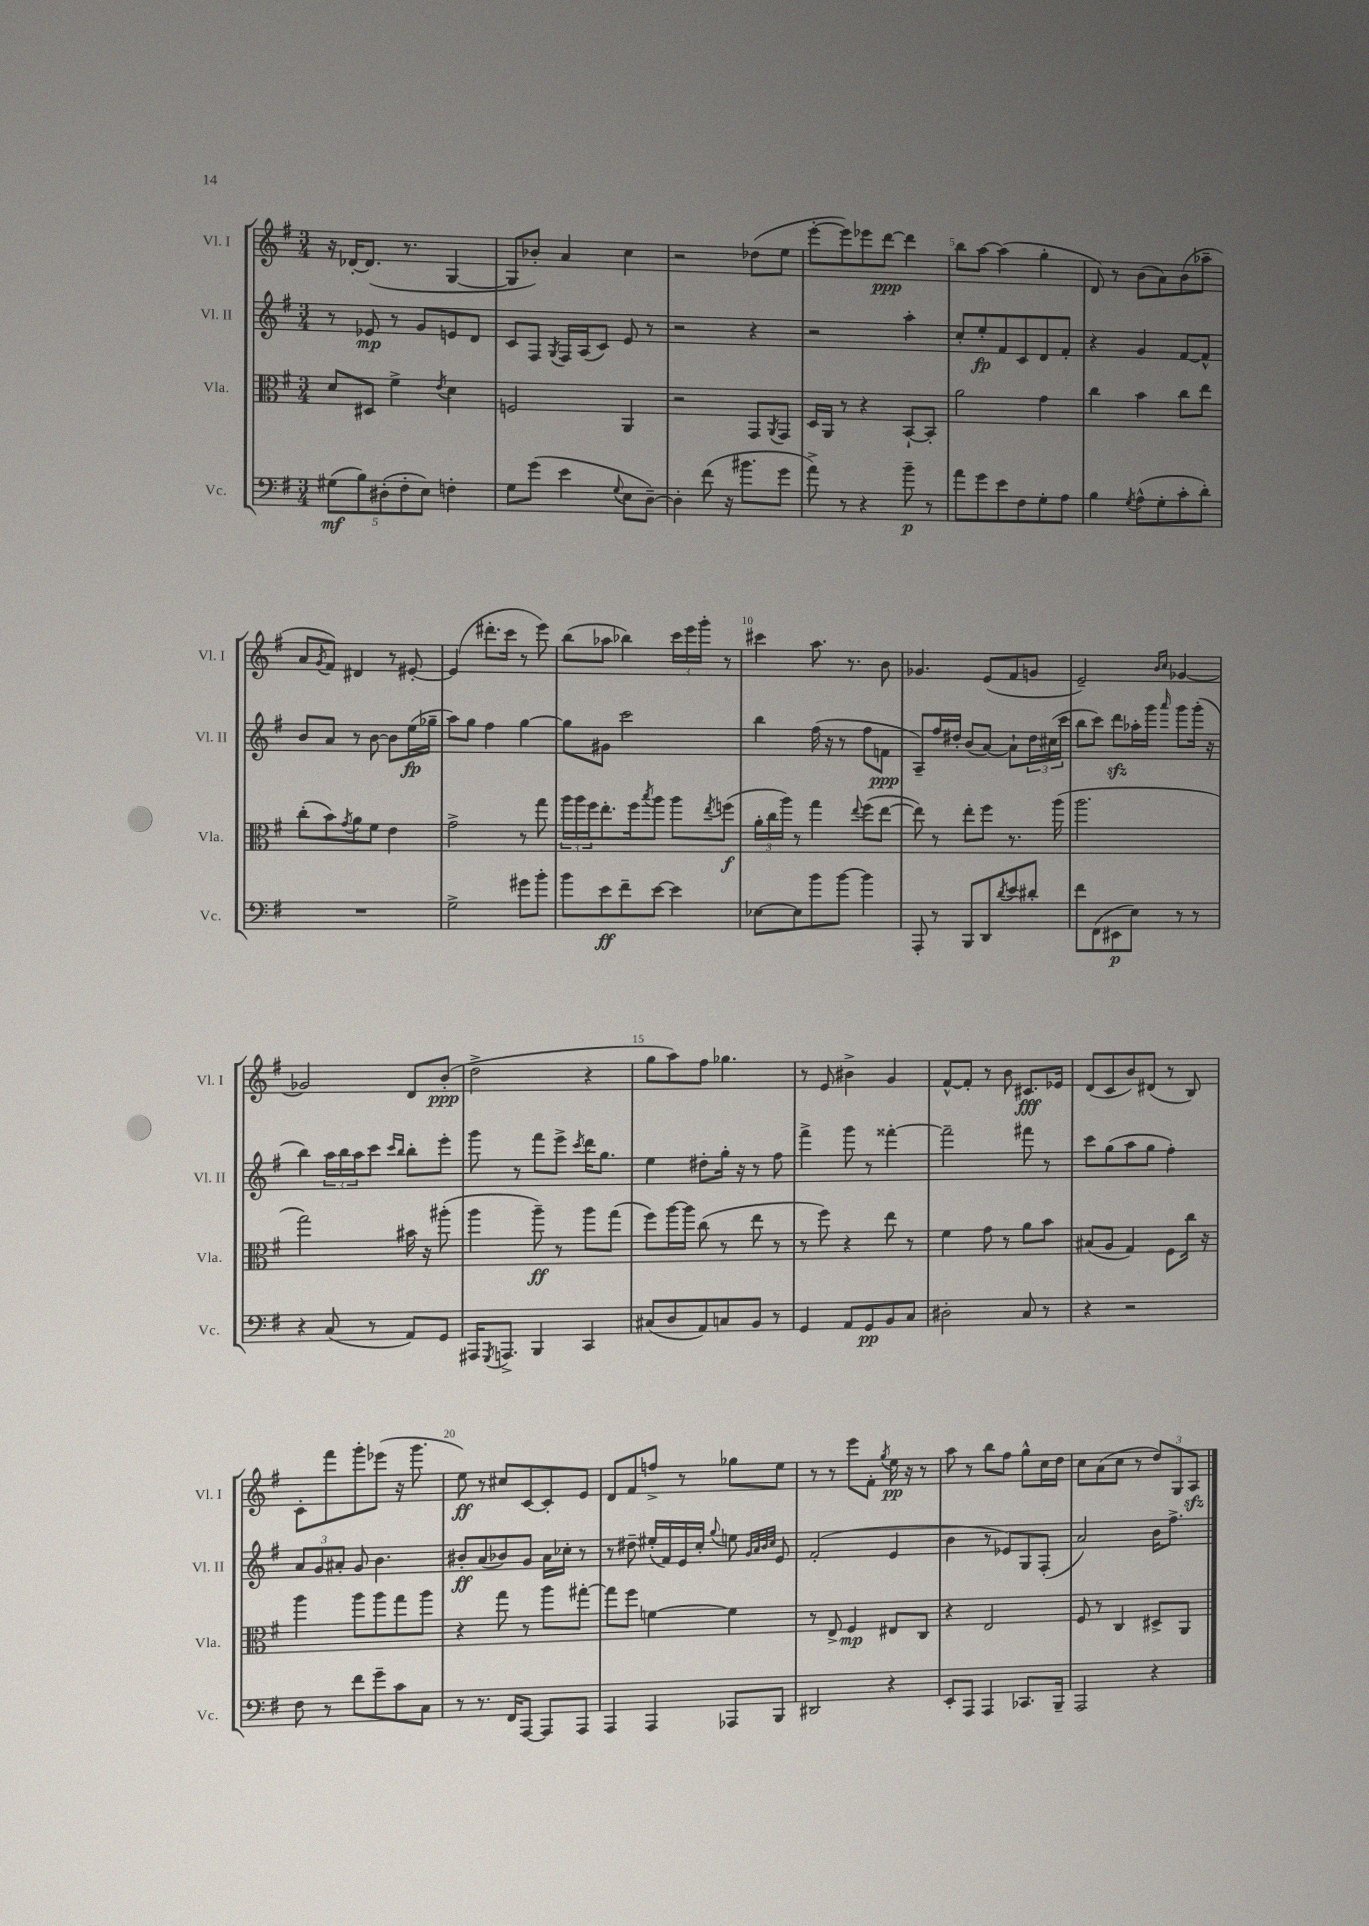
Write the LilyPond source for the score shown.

<<
\new StaffGroup <<
\new Staff = "s0" \with { instrumentName = "Vl. I" shortInstrumentName = "Vl. I" } {
    \clef treble \key g \major \numericTimeSignature \time 3/4
    r16 des'16~-. des'8.( r8. g4~ |
    g8 bes'8-.) a'4 c''4 |
    r2 des''8( e''8 |
    e'''8~-. e'''8) ees'''8 d'''8~\ppp d'''4 |
    b''8 a''8~ a''4( g''4-. |
    d'8) r8 b'8( a'8) b'8( aes''8-- |
    a'8 \acciaccatura { g'8 } fis'8) dis'4 r8 eis'8~-. |
    eis'4( dis'''8.-. c'''16 r8 e'''8) |
    b''8( aes''8 bes''4) \tuplet 3/2 { c'''16 e'''16 g'''16-. } r8 |
    cis'''4 a''8. r8. b'8 |
    ges'4. e'8( fis'8 g'8 |
    e'2--) \grace { b'16 c''16 } ges'4~ |
    ges'2 d'8 b'8-.\ppp( |
    d''2-> r4 |
    g''8 a''8) fis''8 ges''4. |
    r8 e'8 bis'4-> g'4 |
    fis'8~-^ fis'8-. r8 b'8 cis'8.\fff ees'16 |
    d'8( c'8 b'8) dis'8( r8 b8) |
    c'8-. fis'''8 g'''8-. ees'''8( r16 g'''8. |
    e''8\ff) r8 cis''8 c'8~ c'8-. e'8 |
    d'8 fis'8 f''8-> r8 ges''8 e''8 |
    r8 r8 e'''8 fis'8-. \acciaccatura { g''8 } e''16\pp r16 r8 |
    a''8 r8 b''8 fis''8 g''8-^ c''16 d''16 |
    c''8 a'8( c''8 r8 \tuplet 3/2 { d''8) g8 a8\sfz } \bar "|." |
}
\new Staff = "s1" \with { instrumentName = "Vl. II" shortInstrumentName = "Vl. II" } {
    \clef treble \key g \major \numericTimeSignature \time 3/4
    r8 ees'8\mp r8 g'8 e'8 d'8 |
    c'8 fis8 \acciaccatura { g8 } fis16 a16( c'8) e'8 r8 |
    r2 r4 |
    r2 a''4-. |
    c''8-. e''8-.\fp fis'8 c'8 d'8 fis'8-. |
    r4 g'4 fis'8~ fis'8-^ |
    b'8 a'8 r8 b'8~ b'8 e''16\fp( ges''16-- |
    a''8) g''8 fis''4 g''4~ |
    g''8 gis'8 c'''2 |
    b''4 fis''16( r16 r8 fis''8 f'8\ppp |
    a8--) fis''16 dis''16-. b'8( a'8~) a'8-! \tuplet 3/2 { dis''16 cis''16( c'''16 } |
    b''8 c'''8) d'''8\sfz aes''16-. g'''16 \grace { a'''16 } g'''8 g'''16-.( r16 |
    b''4) \tuplet 3/2 { a''16 b''16 a''16 } c'''8 \grace { c'''16 b''16 } b''8-. e'''8-. |
    g'''8 r8 fis'''8 e'''8-> \acciaccatura { c'''8 } d'''16 g''8. |
    e''4 dis''8-. g''16-. r16 r8 fis''8 |
    fis'''4-> g'''8 r8 fisis'''4~-. |
    fisis'''2-- fis'''8 r8 |
    c'''8 g''8( a''8 g''8 fis''4-.) |
    \tuplet 3/2 { a'8 g'8 ais'8-. } g'8 b'4. |
    bis'8-.\ff a'8( bes'8) g'8 a'16 ces''16-. r8 |
    r8 dis''8-- eis''16-.( fis'16) e'16 c''16-. \appoggiatura { g''8 } e''8 \grace { g'32 a'32 b'32 c''32 } e'8 |
    fis'2-.( e'4 |
    b'4 r8 ees'8) g8 fis8-.( |
    a'2) b'16 fis''8.-> \bar "|." |
}
\new Staff = "s2" \with { instrumentName = "Vla." shortInstrumentName = "Vla." } {
    \clef alto \key g \major \numericTimeSignature \time 3/4
    d'8 dis8 fis'4-> \acciaccatura { e'8 } d'4 |
    f2 a,4 |
    r2 g,8 \acciaccatura { a,8 } g,8 |
    d16 a,16 r8 r4 b,8~-! b,8-. |
    a'2 g'4 |
    c''4 b'4 c''8 e''8 |
    c''8-.( b'8) \acciaccatura { g'8 } a'8 fis'8 e'4 |
    g'2-> r8 g''8 |
    \tuplet 3/2 { a''16 a''16 fis''16 } e''8.-. fis''16 \acciaccatura { b''8 } a''8 a''8 \acciaccatura { e''8 } f''8\f( |
    \tuplet 3/2 { a'16-. c''16 a''16) } r8 g''4 \appoggiatura { e''8 } fis''8( e''8~ |
    e''8) r8 e''8-. fis''8 r8. a''16( |
    a''2. |
    g''2) bis'16 r16 ais''8-.( |
    a''4 a''8--\ff) r8 a''8 g''8( |
    fis''8) a''16~ a''16 c''8( r8 e''8 r8 |
    r8 fis''8) r4 e''8 r8 |
    fis'4 g'8 r8 a'8 b'8 |
    bis8( a8 g4) fis8 c''16 r16 |
    a''4 a''8 a''8 g''8 a''8 |
    r4 g''8 r8 a''8 gis''8~-. |
    gis''8 fis''8 f'4~ f'4 |
    r8 e8-> fis4\mp eis8 c8 |
    r4 e2 |
    fis8 r8 c4 dis8-> a,8 \bar "|." |
}
\new Staff = "s3" \with { instrumentName = "Vc." shortInstrumentName = "Vc." } {
    \clef bass \key g \major \numericTimeSignature \time 3/4
    \tuplet 5/4 { gis8\mf( b8) dis8-.( fis8-. e8) } f4-. |
    g8 g'8( e'4 \appoggiatura { g8 } e8 d8~--) |
    d4-. fis'8( r16 bis'8. g'8 |
    a'8->) r8 r4 b'8--\p r8 |
    a'8 g'8 e'8 fis8 g8-. a8 |
    b4 \acciaccatura { g8 } a8-^( g8-. c'8-. d'8-.) |
    R2. |
    g2-> gis'8 b'8-. |
    b'8 e'8\ff fis'8-- e'8~ e'4 |
    ees8~ ees8 b'8 b'8~ b'4 |
    a,,8-. r8 b,,8 d,8 \acciaccatura { d'8 } e'8 dis'8-. |
    fis'8 fis,8( eis,8\p e8) r8 r8 |
    r4 c8( r8 a,8) g,8 |
    ais,,16 \acciaccatura { g,,8 } a,,8.-> b,,4 c,4 |
    cis8( d8 a,8) c8 b,8 r8 |
    g,4 a,8 g,8\pp b,8 c8 |
    dis2-. c8 r8 |
    r4 r2 |
    fis8 r8 fis'8 g'8-- c'8 c8 |
    r8 r8. fis,16 a,,8~ a,,8 a,,8 |
    a,,4 a,,4 aes,,8 b,,8 |
    dis,2 r4 |
    e,8-. a,,8 a,,4 ces,8. b,,16-- |
    a,,2 r4 \bar "|." |
}
>>
>>
\layout { \context { \Score \override BarNumber.break-visibility = ##(#f #t #t) barNumberVisibility = #(every-nth-bar-number-visible 5) } }
